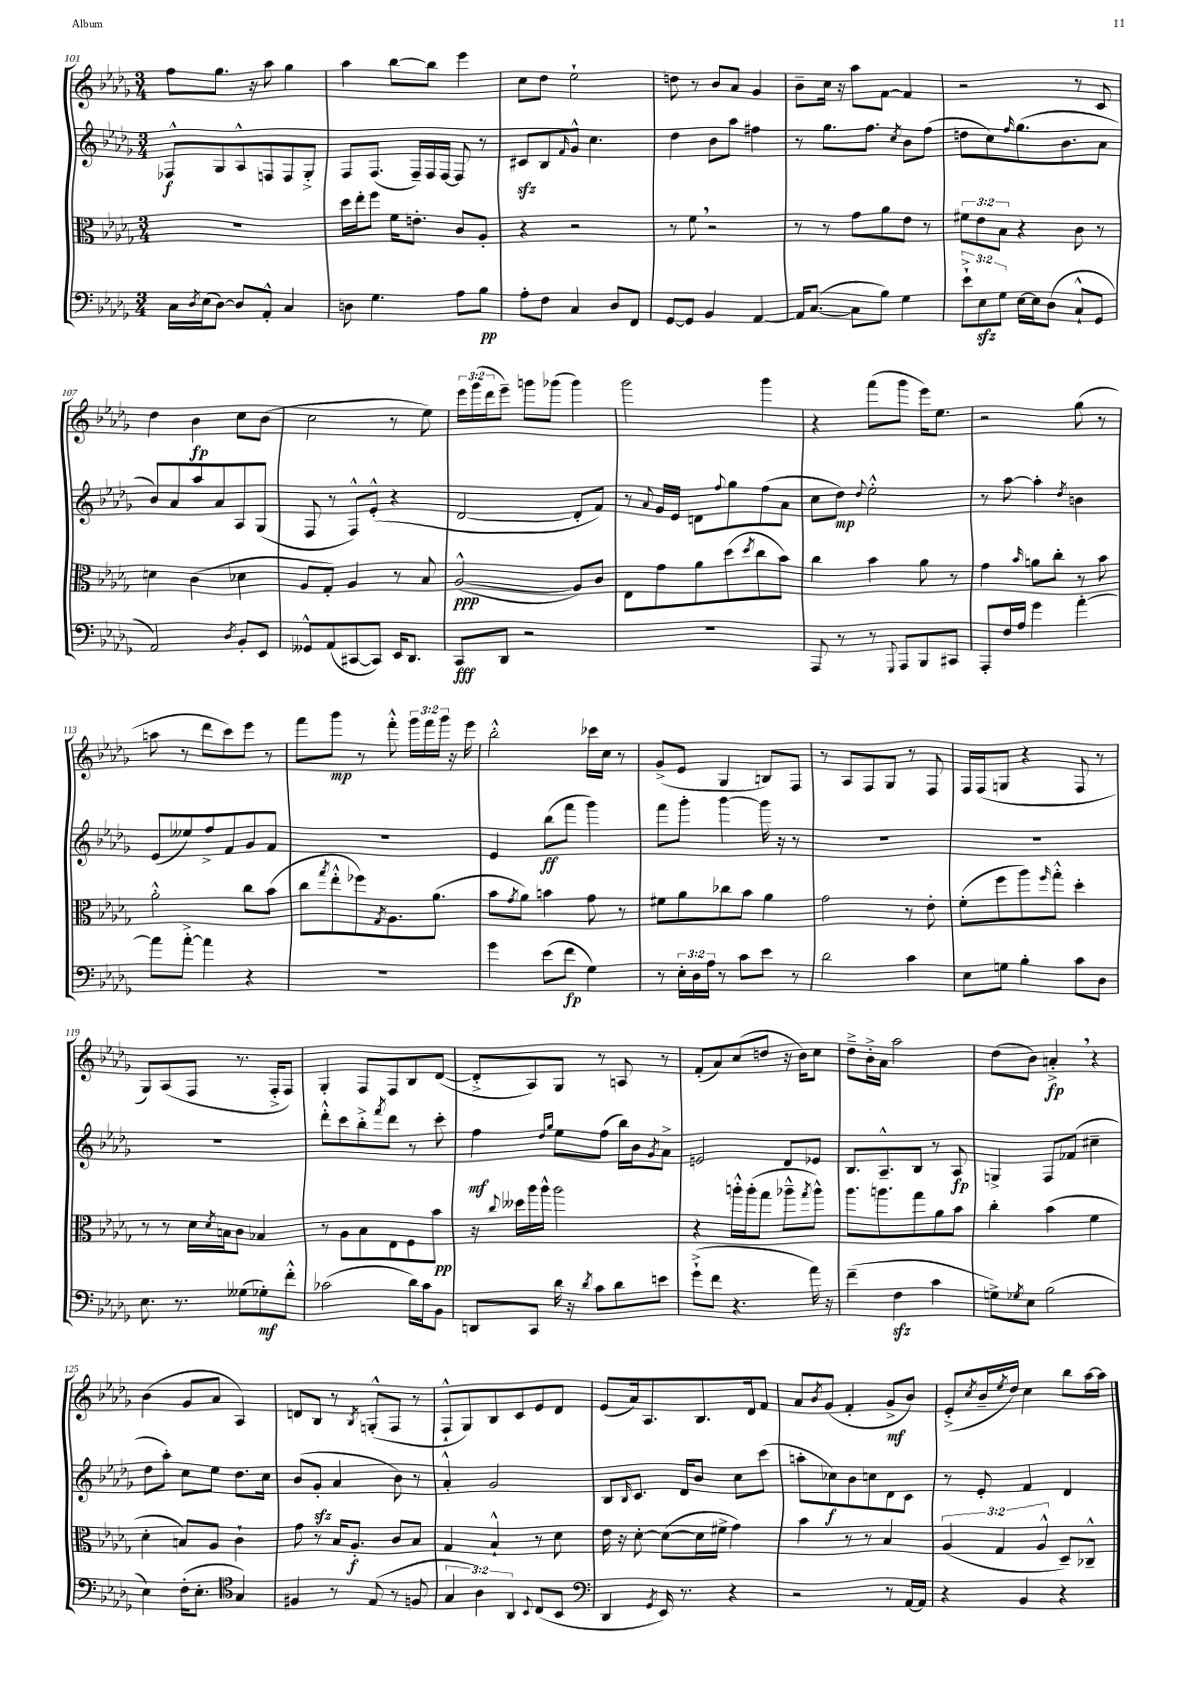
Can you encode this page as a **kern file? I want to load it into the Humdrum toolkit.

**kern	**kern	**kern	**kern
*staff4	*staff3	*staff2	*staff1
*clefF4	*clefC3	*clefG2	*clefG2
*k[b-e-a-d-g-]	*k[b-e-a-d-g-]	*k[b-e-a-d-g-]	*k[b-e-a-d-g-]
*M3/4	*M3/4	*M3/4	*M3/4
16C\LL	2.r	8F-^^/L	8ff\L
8qD-/	.	.	.
(16E-\J	.	.	.
[8D-\J)	.	8G-/	8.gg-\J
8D-/]L	.	8A-^^/	.
.	.	.	16r
8AA-'^^/J	.	8F/	8aa-\
4C/	.	8F/	4gg-\
.	.	8G-'^/J	.
=	=	=	=
8D\	16dd-\LL	8F/L	4aa-\
.	16ee-'\J	.	.
4.G-\	8ff\J	(8.F/J	.
.	16f\LK	.	[8bb-\L
.	8.e'\J	16F~/LL)	.
.	.	16F/	8bb-\]J
.	.	[16F/JJ	.
8A-\L	8c/L	8F/]	4eee-\
8B-\J	8A-'/J	8r	.
=	=	=	=
8A-'\L	4r	8c#/L	8cc\L
8F\J	.	8B-/	8dd-\J
.	.	16qqf/	.
4C/	2r	8g-^^/J	2ee-`\
.	.	4.cc\	.
8D-/L	.	.	.
8FF/J	.	.	.
=	=	=	=
[8GG-/L	8r	4dd-\	8dd\
8GG-/]J	8f\	.	8r
4BB-/	2r	8b-\L	8b-/L
.	.	8aa-\J	8a-/J
[4AA-/	.	4ff#\	4g-/
=	=	=	=
16AA-/]LK	8r	8r	8b-~\L
([8.C/J	.	.	.
.	8r	8.gg-\L	16cc\Jk
.	.	.	16r
8C\]L	8g-\L	.	8aa-\L
.	.	8.ff\J	.
8B-\J)	8a-\	.	[8f\J
.	.	8qcc/	.
4G-\	8e-\J	8b-\L	4f/]
.	8r	(8ff\J	.
=	=	=	=
12e-`^\L	12f#\L	8dd\L	2r
12E-\	12e-\	.	.
.	.	8cc\)	.
12G-\J	12B-\J	.	.
.	.	16qqff/	.
[16E-\LL	4r	(8.gg-\	.
16E-\]J	.	.	.
(8D-\J	.	.	.
.	.	8.b-\	.
8C`^^/L	8c\	.	8r
8GG-/J	8r	8a-\J	8c/
=	=	=	=
2AA-/)	4d\	8b-/L)	4dd-\
.	.	8a-/	.
.	(4c\	8aa-/	4b-\
.	.	8a-/	.
8qD-/	.	.	.
8BB-'/L	4d-\	8A-/	8cc\L
8EE-/J	.	(8G-/J	(8b-\J
=	=	=	=
8GG--^^/L	8A-/L	8F/	2cc\
(8AA-/	8G-'/J)	8r	.
[8CC#/	4A-/	8F^^/L)	.
8CC#/]J)	.	(8e-'^^/J	.
16EE-/LK	8r	4r	8r
8.DD-/J	.	.	.
.	8B-/	.	8ee-\)
=	=	=	=
8CC/L	([2A-^^/	[2d-/	24eee-\LL
.	.	.	(24ggg-\
.	.	.	24ddd-\J
8DD-/J	.	.	8eee-~\J)
2r	.	.	8ggg\L
.	.	.	(8ggg-\J
.	8A-/]L)	8d-'/]L	4ggg-\)
.	8c/J	8f/J)	.
=	=	=	=
2.r	8E-\L	8r	2ggg-\
.	.	8qqa-/	.
.	8g-\	16g-/LL	.
.	.	16e-/JJ	.
.	8a-\	8d\L	.
.	.	8qqff/	.
.	(8dd-\	8gg-\	.
.	8qdd-/	.	.
.	8cc\	(8ff\	4ggg-\
.	8b-\J)	8a-\J	.
=	=	=	=
8AAA-/	4cc\	8cc\L	4r
8r	.	8dd-\J)	.
.	.	8qqdd-/	.
8r	4b-\	2ee-'^^\	(8fff\L
8qqGGG-/	.	.	.
8AAA-/L	.	.	8ggg-\J
8BBB-/	8a-\	.	16eee-\LK)
.	.	.	8.ee-\J
8CC#/J	8r	.	.
=	=	=	=
8AAA-'/L	4g-\	8r	2r
16F/L	.	[8aa-\	.
16A-/JJ	.	.	.
.	16qqb-/	.	.
4g-\	8a\L	4aa-'\]	.
.	8cc'\J	.	.
.	.	8qdd-/	.
[4a-'\	8r	4b\	(8gg-\
.	8b-\	.	8r
=	=	=	=
8a-\]L	2a-'^^\	(8e-/L	8aa\
[8a-'^\J	.	8ee--/)	8r
4a-\]	.	8ff^/	8ddd-\L
.	.	8f/	8ccc\)
4r	8cc\L	8g-/	8eee-\J
.	(8b-\J	8f/J	8r
=	=	=	=
2.r	8cc\L	2.r	8fff\L
.	8qgg-/	.	.
.	8ee-'^^\	.	8ggg-\J
.	8ff-\)	.	8r
.	8qG-/	.	.
.	8.A-\	.	8fff'^^\
.	.	.	24ggg-\LL
.	.	.	24fff\
.	(8.a-\J	.	.
.	.	.	24ggg-\JJ
.	.	.	16r
.	.	.	16eee-\
=	=	=	=
4g-\	8b-\L	4e-/	2bb-'^^\
.	8qg-/	.	.
.	8a-\J)	.	.
(8e-\L	4b\	(8bb-\L	.
8f\J	.	8fff\J	.
4G-\)	8g-\	4ggg-\)	16ccc-\LL
.	.	.	16cc\JJ
.	8r	.	8r
=	=	=	=
8r	8f#\L	8fff\L	(8g-^/L
24E-'\LL	8a-\	8ggg-'\J	8e-/J
24D-\	.	.	.
24A-\JJ	.	.	.
8r	8cc-\	[4ggg-\	4G-/
8c\L	8b-\J	.	.
8e-\J	4a-\	16ggg-\]	8B/L)
.	.	16r	.
8r	.	8r	8F/J
=	=	=	=
2d-\	2g-\	2.r	8r
.	.	.	8A-/L
.	.	.	8F/
.	.	.	8G-/J
4c\	8r	.	8r
.	8e-'\	.	8F/
=	=	=	=
8E-\L	(8f'\L	2.r	16F/LL
.	.	.	(16F/J
8G\J	8ff\	.	8G/J
4B-'\	8aa-\)	.	4r
.	16qqff/	.	.
.	8gg-'^^\J	.	.
8c\L	4dd-'\	.	8F/
8D-\J	.	.	8r
=	=	=	=
8.E-\	8r	2.r	8G-/L)
.	8r	.	(8A-/
8.r	.	.	.
.	16d-\LL	.	8F/J
.	8qd-/	.	.
.	16B\J	.	.
(8G--\L	8c\J	.	8.r
8G-'\)	4B-/	.	.
.	.	.	16F'^/LK
8f'^^\J	.	.	8F/J)
=	=	=	=
(2c-\	8r	8ddd-'^^\L	4G-'/
.	8A-\L	8ccc\	.
.	8B-\	8bb-'^\	8F/L
.	.	8qfff/	.
.	8E-\	8ddd-\J	8F/
16d-\LL)	8F\	8r	8B-/
16c-\J	.	.	.
8BB-\J	8b-\J	8ccc'\	([8d-/J
=	=	=	=
8DD/L	16r	4ff\	8d-'^/]L
.	8qqcc/	.	.
.	16dd--\LL	.	.
8CC/J	16aa-\	.	8A-/)
.	16aa-^^\JJ	.	.
.	.	16qqdd-/LL	.
.	.	16qqgg-/JJ	.
16d-\	2aa-\	8ee-\L	8G-/J
16r	.	.	.
8qd-/	.	.	.
8c\L	.	(8ff\J	8r
8d-\	.	16bb-\LL)	8A/
.	.	16b-\J	.
.	.	8qg-/	.
8e\J	.	8a-^\J	8r
=	=	=	=
(8g-`^\L	4r	2e/	(8f'/L
8f\J	.	.	8a-/)
4.r	16aa'^^\LL	.	(8cc/
.	(16aa'\J	.	.
.	8gg-\J	.	8dd/J
.	8aa-~^^\L	8d-/L	16r
.	.	.	16b-\LK)
.	8qgg-/	.	.
16a-\)	8aa-^^\J)	8e-/J	8cc\J
16r	.	.	.
=	=	=	=
(4f~\	8.aa-\L	8.B-/L	8dd-~^\L
.	.	.	16b-'^\L
.	8.aa\	8.A-~^^/	16a-\JJ
4F\	.	.	2aa-\
.	8gg-\	8B-/J	.
4c\	8a-\	8r	.
.	8b-\J	8A-/	.
=	=	=	=
8G^\L)	4cc'\	4G^/	(8dd-\L
8qG-/	.	.	.
8E-\J	.	.	8b-\J)
(2B-\	(4b-\	8F/L	4a'^/
.	.	(8f-/J	.
.	4f\	4cc#~\	4r
=	=	=	=
4E-\)	4d-'\	8dd-\L	(4b-\
.	.	8aa-'\J)	.
(16F'\LK	8B/L)	8cc\L	8g-/L
8.E-'\J	.	.	.
.	8A-/J	8ee-\J	8a-/J
*clefC4	*	*	*
4G-/)	4c`\	8.dd-\L	4A-/)
.	.	16cc\Jk	.
=	=	=	=
4F#/	8g-\	(8b-/L	8d/L
.	8r	8g-'/J	8B-/J
8r	16B-/LK	4a-/	8r
.	8.A-'/J	.	.
.	.	.	8qB-/
(8E-/	.	.	(8G'^^/L
8r	8c/L	8b-\)	8F/J
8F/	8B-/J	8r	8r
=	=	=	=
6G-/	4G-/	4a-'^^/	8F`^^/L
.	.	.	8G-/)
6A-\)	.	.	.
.	4B-`^^/	2g-/	8B-/
6AA-/	.	.	.
.	.	.	8c/
8qqBB-/	.	.	.
(8C/L	8r	.	8e-/
8BB-/J	8d-\	.	8d-/J
=	=	=	=
*clefF4	*	*	*
4DD-/	16e-\	8B-/L	(8e-/L
.	16r	.	.
.	.	16qqB-/	.
.	[8d-'\	8.c/J	16a-/k)
.	.	.	8.A-/
8qGG-/	.	.	.
16EE-/)	(8d-\_L	.	.
8.r	.	16d-/LK	.
.	16d-\]L	8b-/J	8.B-/
.	16f#^\JJ	.	.
4r	4g-\)	8cc\L	.
.	.	.	16d-/k
.	.	(8ccc\J	8f/J
=	=	=	=
2r	4b-\	8aa'\L	8a-/L
.	.	.	8qb-/
.	.	8cc-\)	(8g-/J
.	8r	8b-\	4f'/
.	8r	8cc\	.
8r	4B-/	8d-\	8g-^/L
[16AA-/LL	.	8c\J	8b-/J)
16AA-/]JJ	.	.	.
=	=	=	=
4r	(6A-/	8r	(8e-'^/L
.	.	.	8qcc/
.	.	8e-'/	16b-~/L
.	6G-/	.	.
.	.	.	8qee-/
.	.	.	16dd-/JJ)
4BB-/	.	4f/	4cc\
.	6A-^^/	.	.
4r	8D-~/L)	4d-/	8bb-\L
.	8C-~^^/J	.	[16aa-\L
.	.	.	16aa-\]JJ
==	==	==	==
*-	*-	*-	*-
